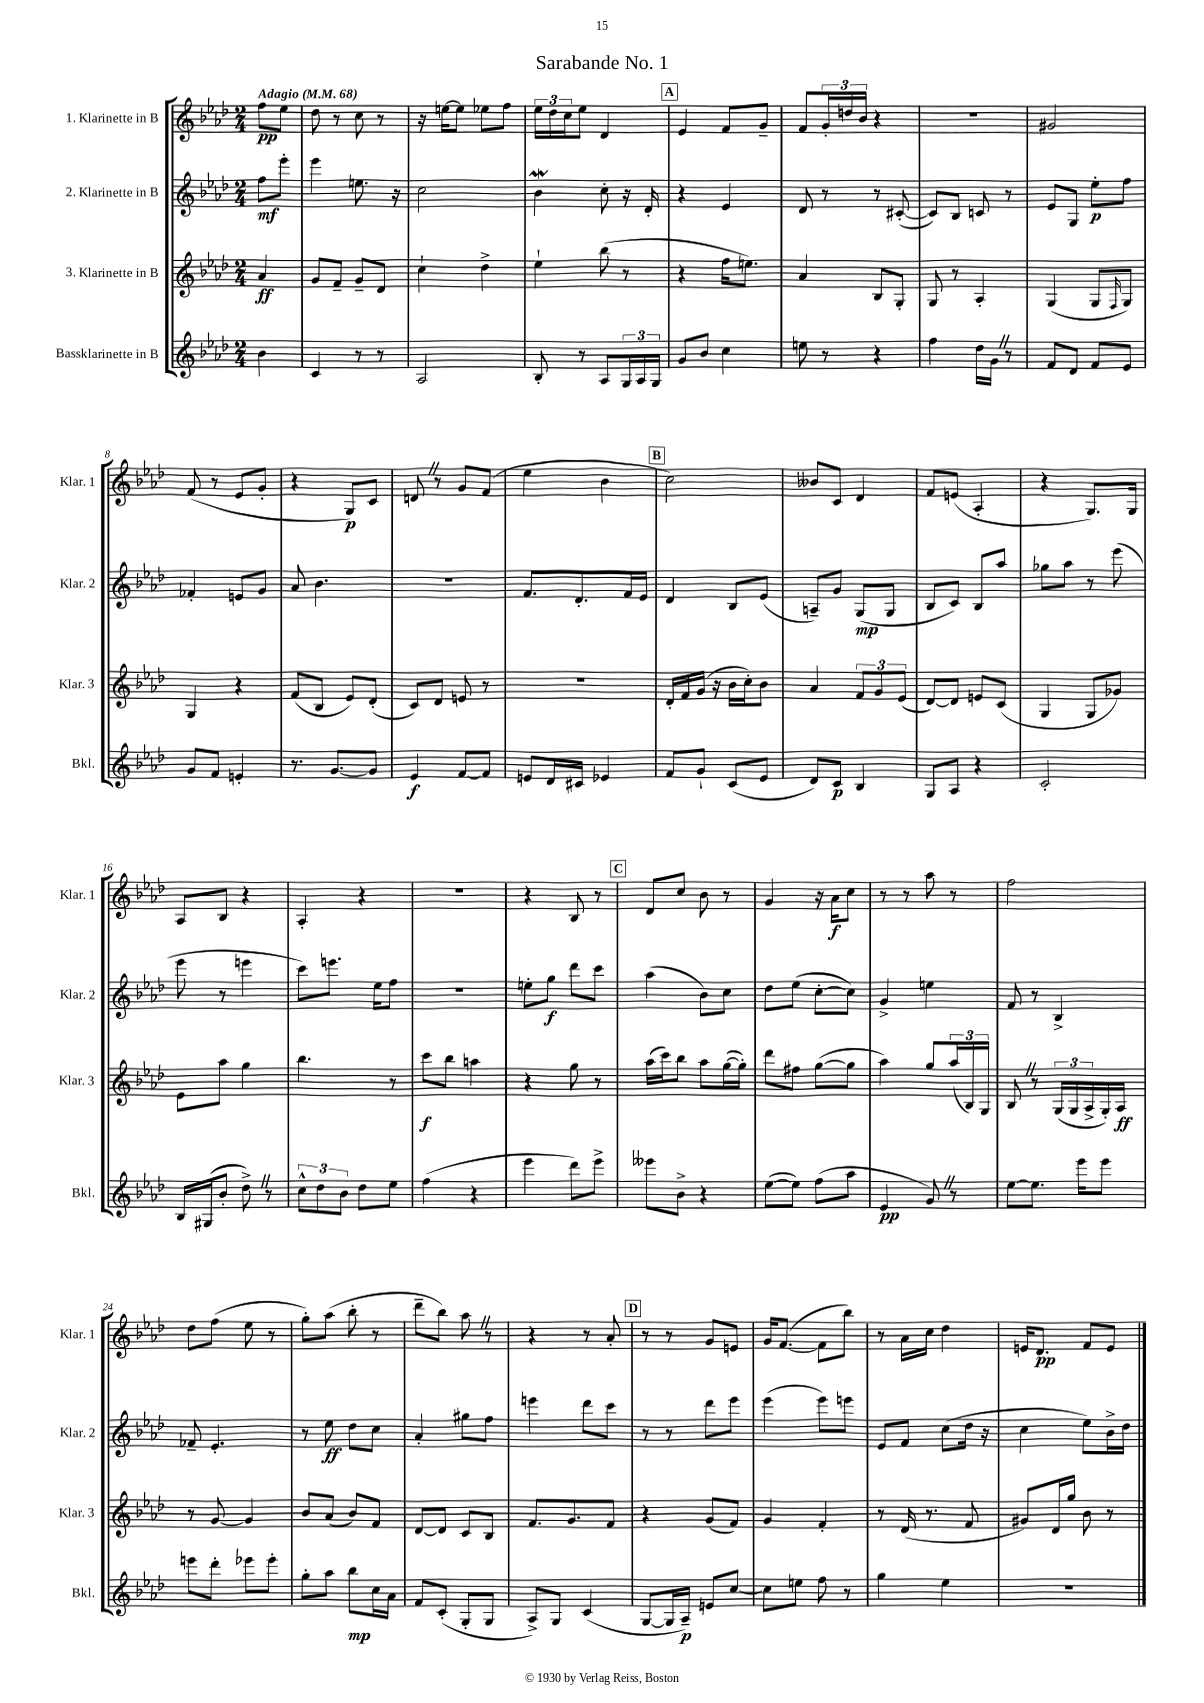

**kern	**kern	**kern	**kern
*staff4	*staff3	*staff2	*staff1
*clefG2	*clefG2	*clefG2	*clefG2
*k[b-e-a-d-]	*k[b-e-a-d-]	*k[b-e-a-d-]	*k[b-e-a-d-]
*M2/4	*M2/4	*M2/4	*M2/4
*MM68	*MM68	*MM68	*MM68
4b-\	4a-/	8ff\L	8ff\L
.	.	8eee-'\J	8ee-\J
=	=	=	=
4c/	8g/L	4eee-\	8dd-\
.	8f~/J	.	8r
8r	8g~/L	8.ee\	8cc\
8r	8d-/J	.	8r
.	.	16r	.
=	=	=	=
2A-/	4cc`\	2cc\	16r
.	.	.	[16ee\LK
.	.	.	8ee\]J
.	4dd-^\	.	8ee-\L
.	.	.	8ff\J
=	=	=	=
8B-'/	4ee-`\	4b-\	24ee-\LL
.	.	.	24dd-\
.	.	.	24cc\J
8r	.	.	8ee-\J
8A-/L	(8bb-\	8cc'\	4d-/
24G/L	8r	16r	.
24A-/	.	.	.
.	.	16d-'/	.
24G/JJ	.	.	.
=	=	=	=
8g/L	4r	4r	4e-/
8b-/J	.	.	.
4cc\	16ff\LK	4e-/	8f/L
.	8.ee\J)	.	.
.	.	.	8g~/J
=	=	=	=
8ee\	4a-/	8d-/	8f/L
8r	.	8r	24g'/L
.	.	.	24dd/
.	.	.	24b-/JJ
4r	8B-/L	8r	4r
.	8G'/J	([8c#'/	.
=	=	=	=
4ff\	8G/	8c#/]L)	2r
.	8r	8B-/J	.
16dd-\LL	4A-'/	8c/	.
16g\JJ	.	.	.
8r	.	8r	.
=	=	=	=
8f/L	(4G/	8e-/L	2g#/
8d-/J	.	8G/J	.
8f/L	8G/L	8ee-'\L	.
.	16qqF/	.	.
8e-/J	8G/J)	8ff\J	.
=	=	=	=
8g/L	4G/	4f-'/	(8f/
8f/J	.	.	8r
4e'/	4r	8e/L	8e-/L
.	.	8g/J	8g'/J
=	=	=	=
8.r	(8f/L	8a-/	4r
.	8B-/J	4.b-\	.
[8.g/L	.	.	.
.	8e-/L)	.	8G/L)
8g/]J	(8d-'/J	.	8c/J
=	=	=	=
4e-/	8c/L)	2r	8d/
.	8d-/J	.	8r
[8f/L	8e/	.	8g/L
8f/]J	8r	.	(8f/J
=	=	=	=
8e/L	2r	8.f/L	4ee-\
16d-/L	.	.	.
16c#/JJ	.	8.d-'/	.
4e-/	.	.	4b-\
.	.	16f/L	.
.	.	16e-/JJ	.
=	=	=	=
8f/L	16d-'/LL	4d-/	2cc\)
.	16f/	.	.
8g`/J	(16g/JJ	.	.
.	16r	.	.
(8c/L	16b-\LL	8B-/L	.
.	16cc'\J)	.	.
8e-/J	8b-\J	(8e-/J	.
=	=	=	=
8d-/L)	4a-/	8A~/L)	8b--/L
8c/J	.	8g/J	8c/J
4B-/	12f/L	(8G/L	4d-/
.	12g/	.	.
.	.	8G/J	.
.	(12e-/J	.	.
=	=	=	=
8G/L	[8d-/L)	8B-/L	8f/L
8A-/J	8d-/]J	8c/J)	(8e/J
4r	8e/L	8B-/L	4A-'/
.	(8c/J	8aa-/J	.
=	=	=	=
2c'/	4G/	8gg-\L	4r
.	.	8aa-\J	.
.	8G/L	8r	8.G/L)
.	8g-/J)	(8eee-\	.
.	.	.	16G/Jk
=	=	=	=
16B-/LL	8e-\L	8eee-\	8A-/L
(16G#/J	.	.	.
8b-'/J	8aa-\J	8r	8B-/J
8dd-^\)	4gg\	4eee\	4r
8r	.	.	.
=	=	=	=
12cc^^\L	4.bb-\	8ccc\L)	4A-'/
12dd-\	.	.	.
.	.	8.eee\J	.
12b-\J	.	.	.
8dd-\L	.	.	4r
.	.	16ee-\LK	.
8ee-\J	8r	8ff\J	.
=	=	=	=
(4ff\	8ccc\L	2r	2r
.	8bb-\J	.	.
4r	4aa\	.	.
=	=	=	=
4eee-\	4r	8ee'\L	4r
.	.	8gg\J	.
8ddd-\L)	8gg\	8ddd-\L	8B-/
8eee-^\J	8r	8ccc\J	8r
=	=	=	=
8eee--\L	(16aa-\LL	(4aa-\	8d-/L
.	16ccc\J)	.	.
8b-^\J	8bb-\J	.	8cc/J
4r	8aa-\L	8b-\L)	8b-\
.	([16gg\L	8cc\J	8r
.	16gg'\]JJ)	.	.
=	=	=	=
([8ee-\L	8ddd-\L	8dd-\L	4g/
8ee-\]J)	8ff#\J	(8ee-\J	.
(8ff\L	([8gg\L	[8cc'\L	16r
.	.	.	16a-\LK
8aa-\J	8gg\]J	8cc\]J)	8cc\J
=	=	=	=
4e-/	4aa-\)	4g^/	8r
.	.	.	8r
8g/)	8gg/L	4ee\	8aa-\
8r	(24aa-/L	.	8r
.	24B-/)	.	.
.	24G/JJ	.	.
=	=	=	=
[8ee-\L	8B-/	8f/	2ff\
8.ee-\]J	8r	8r	.
.	(24G/LL	4B-^/	.
.	24G/	.	.
16eee-\LK	.	.	.
.	24A-^/	.	.
8eee-\J	16G'/)	.	.
.	16A-/JJ	.	.
=	=	=	=
8eee\L	8r	8f-~/	8dd-\L
8ddd-'\J	[8g/	4.e-'/	(8ff\J
8eee-\L	4g/]	.	8ee-\
8eee-'\J	.	.	8r
=	=	=	=
8gg'\L	8b-/L	8r	8gg'\L)
8aa-\J	(8a-/J	8ee-\	(8aa-\J
8bb-\L	8b-/L)	8dd-\L	8bb-'\
16cc\L	8f/J	8cc\J	8r
16a-\JJ	.	.	.
=	=	=	=
8f/L	[8d-/L	4a-'/	8ddd-~\L
(8c'/J	8d-/]J	.	8bb-\J)
8G'/L	8c/L	8gg#\L	8aa-\
8G/J	8B-/J	8ff\J	8r
=	=	=	=
8A-^/L)	8.f/L	4eee\	4r
8G/J	.	.	.
.	8.g/	.	.
(4c/	.	8ddd-\L	8r
.	8f/J	8ccc\J	8a-'/
=	=	=	=
[8G/L	4r	8r	8r
16G/]L	.	8r	8r
16A-~/JJ)	.	.	.
8e/L	(8g/L	8ddd-\L	8g/L
[8cc/J	8f/J)	8eee-\J	8e/J
=	=	=	=
8cc\]L	4g/	(4eee-\	16g/LK
.	.	.	([8.f/J
8ee\J	.	.	.
8ff\	4f'/	8eee-\L)	8f\]L
8r	.	8eee\J	8bb-\J)
=	=	=	=
4gg\	8r	8e-/L	8r
.	(16d-/	8f/J	16a-\LL
.	8.r	.	16cc\JJ
4ee-\	.	(8cc\L	4dd-\
.	8f/	16dd-\Jk	.
.	.	16r	.
=	=	=	=
2r	8g#/L)	4cc\	16e/LK
.	.	.	8.d-/J
.	16d-/L	.	.
.	16gg/JJ	.	.
.	8b-\	8ee-\L)	8f/L
.	8r	16b-^\L	8e/J
.	.	16dd-\JJ	.
==	==	==	==
*-	*-	*-	*-
